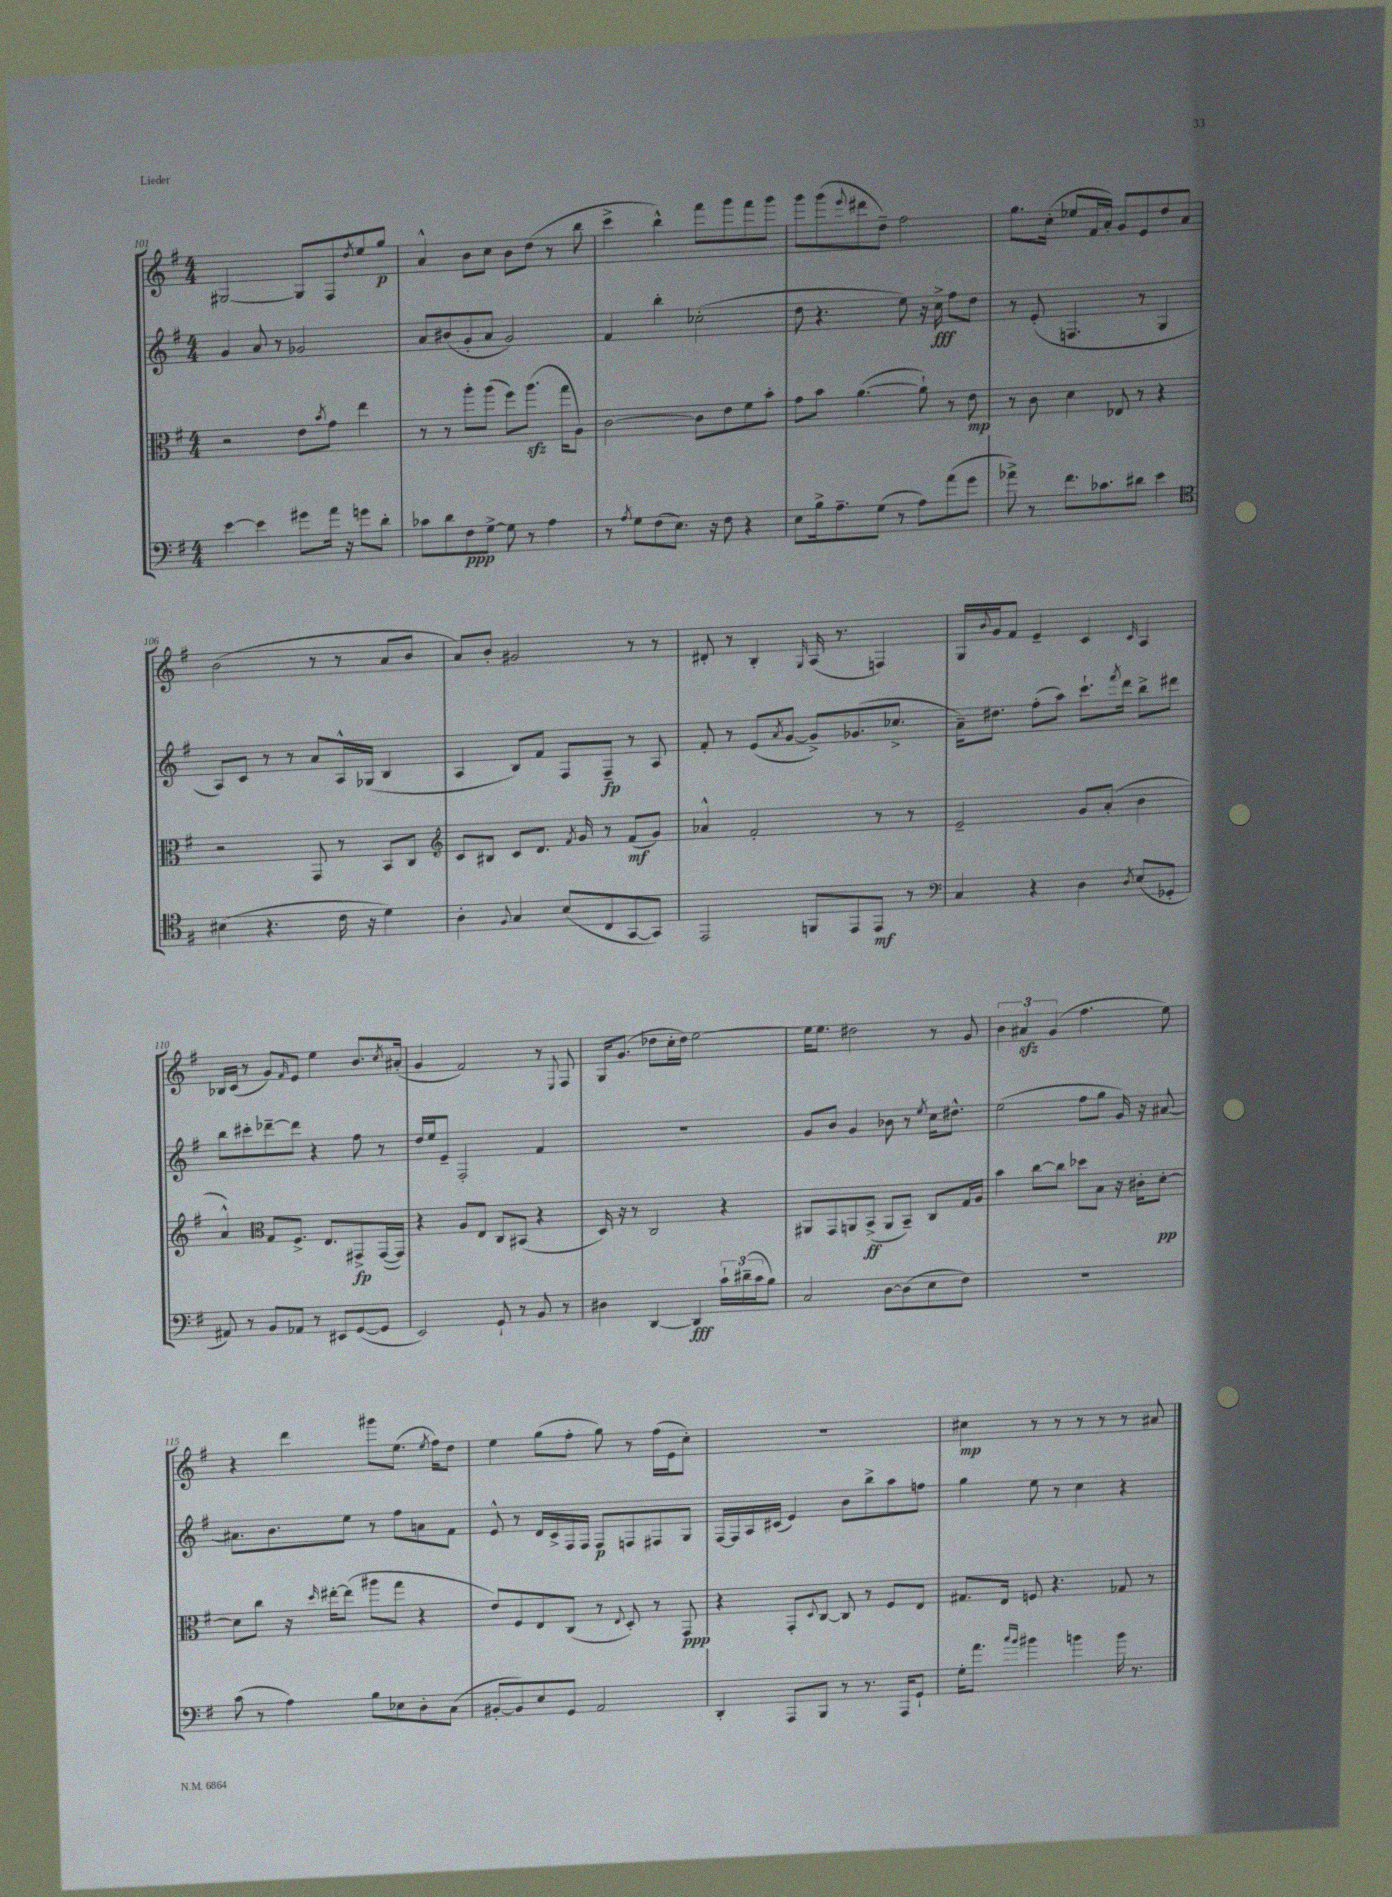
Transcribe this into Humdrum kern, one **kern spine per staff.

**kern	**dynam	**kern	**dynam	**kern	**dynam	**kern	**dynam
*part4	*part4	*part3	*part3	*part2	*part2	*part1	*part1
*staff4	*staff4	*staff3	*staff3	*staff2	*staff2	*staff1	*staff1
*clefF4	*	*clefC3	*	*clefG2	*	*clefG2	*
*k[f#]	*	*k[f#]	*	*k[f#]	*	*k[f#]	*
*M4/4	*	*M4/4	*	*M4/4	*	*M4/4	*
=101	=101	=101	=101	=101	=101	=101	=101
[4e\	.	2r	.	4g/	.	[2G#X/	.
4e\]	.	.	.	8a/	.	.	.
.	.	.	.	8r	.	.	.
8g#X\L	.	8e\L	.	2g-X/	.	8G#/L]	.
.	.	8qb/	.	.	.	.	.
16a\Jk	.	8g\J	.	.	.	8F#/	.
16r	.	.	.	.	.	.	.
.	.	.	.	.	.	8qdd/	.
8gn\L	.	4ee\	.	.	.	8ee/	.
8d'\J	.	.	.	.	.	8gg/J	p
=102	=102	=102	=102	=102	=102	=102	=102
8c-X\L	.	8r	.	8a/L	.	4a^^/	.
8d\	.	8r	.	(8b#X/	.	.	.
8F#\	ppp	8aa'\L	.	8g'/	.	8b\L	.
[8G^\J	.	(8aa\J	.	8a/J	.	8cc\J	.
8G\]	.	8ff#\L)	.	2g/)	.	8b\L	.
8r	.	(8.aazz\J	.	.	.	(8dd\J	.
4A\	.	.	.	.	.	8r	.
.	.	16gg\KL	.	.	.	.	.
.	.	8A\J)	.	.	.	8bb\	.
=103	=103	=103	=103	=103	=103	=103	=103
8r	.	[2c\	.	4f#/	.	4ccc^\	.
8qA/	.	.	.	.	.	.	.
8G\L	.	.	.	.	.	.	.
(8F#\	.	.	.	4bb'\	.	4bb^^\)	.
8.E\J)	.	.	.	.	.	.	.
.	.	8c\L]	.	(2cc-X'\	.	8fff#\L	.
16r	.	.	.	.	.	.	.
8F#\	.	8e\	.	.	.	8ggg\	.
4r	.	8f#\	.	.	.	8fff#\	.
.	.	8b'\J	.	.	.	8ggg\J	.
=104	=104	=104	=104	=104	=104	=104	=104
8E\L	.	8g\L	.	8dd\	.	8ggg\L	.
16B^\k	.	8b\J	.	4.r	.	(8ggg\	.
8.A~\	.	.	.	.	.	.	.
.	.	.	.	.	.	8qqeee/	.
.	.	([4.a\	.	.	.	8ddd#X\	.
(8G\J	.	.	.	.	.	8dd~\J)	.
8r	.	.	.	8ee\)	.	2ff#\	.
8A\L)	.	8a`\])	.	16r	.	.	.
.	.	.	.	16cc^\	fff	.	.
(8a\	.	8r	.	8ff#\L	.	.	.
8g\J	.	8e\	mp	8dd\J	.	.	.
=105	=105	=105	=105	=105	=105	=105	=105
8a-X^\)	.	8r	.	8r	.	8.gg\L	.
8r	.	8c\	.	(8e'/	.	.	.
.	.	.	.	.	.	(16cc'\Jk	.
8.f#\L	.	4d\	.	4.Fn/	.	8ee-X/L	.
.	.	.	.	.	.	16f#/L	.
8.c-X\	.	.	.	.	.	16a'/JJ)	.
.	.	8E-X/	.	.	.	8g/L	.
8d#X\J	.	8r	.	8r	.	8e/	.
4e\	.	4r	.	4G/	.	8dd/	.
.	.	.	.	.	.	8a/J	.
!!LO:LB:g=z
=106	=106	=106	=106	=106	=106	=106	=106
*clefC4	*	*	*	*	*	*	*
(4B#X\	.	2r	.	8A/L)	.	(2b\	.
.	.	.	.	8c/J	.	.	.
4.r	.	.	.	8r	.	.	.
.	.	.	.	8r	.	.	.
.	.	8GG/	.	8a/L	.	8r	.
16c\	.	8r	.	16A^^/L	.	8r	.
16r	.	.	.	(16G-X/JJ	.	.	.
4d\)	.	8BB/L	.	4B/	.	8a/L	.
.	.	8C/J	.	.	.	8b/J	.
=107	=107	=107	=107	=107	=107	=107	=107
*	*	*clefG2	*	*	*	*	*
4A'\	.	8c/L	.	4A/	.	8a/L)	.
.	.	8B#X/J	.	.	.	8b'/J	.
8qqF#/	.	.	.	.	.	.	.
4G/	.	8c/L	.	8B/L)	.	2g#X/	.
.	.	8.d/J	.	8f#/J	.	.	.
(8B/L	.	.	.	8F#/L	.	.	.
.	.	8qf#/	.	.	.	.	.
.	.	16g/	.	.	.	.	.
8C/	.	8r	.	8F#~/J	fp	.	.
[8GG/	.	(8f#/L	mf	8r	.	8r	.
8GG/J])	.	8g/J)	.	8A/	.	8r	.
=108	=108	=108	=108	=108	=108	=108	=108
2EE/	.	4a-X^^/	.	8f#'/	.	8d#X'/	.
.	.	.	.	8r	.	8r	.
.	.	2f#'/	.	(8e/L	.	4B'/	.
.	.	.	.	8qa/	.	.	.
.	.	.	.	[8g/J	.	.	.
.	.	.	.	.	.	16qqG/	.
8FFn/L	.	.	.	8g^/L])	.	(16A/	.
.	.	.	.	.	.	8.r	.
8EE/	.	.	.	(8.g-X/	.	.	.
8EE/J	mf	8r	.	.	.	4Fn/)	.
.	.	.	.	8.cc-X^/J	.	.	.
8r	.	8r	.	.	.	.	.
=109	=109	=109	=109	=109	=109	=109	=109
*clefF4	*	*	*	*	*	*	*
4C/	.	2e~/	.	16a~\KL)	.	16G/LL	.
.	.	.	.	.	.	8qqb/	.
.	.	.	.	8.dd#X\J	.	16g/J	.
.	.	.	.	.	.	8f#/J	.
4r	.	.	.	(8ff#'\L	.	4e~/	.
.	.	.	.	8aa\J)	.	.	.
4D\	.	8g/L	.	8.ccc`\L	.	4c/	.
.	.	(8a'/J	.	.	.	.	.
.	.	.	.	8qfff#/	.	.	.
.	.	.	.	16ddd\Jk	.	.	.
8qD/	.	.	.	.	.	16qqc/	.
(8E/L	.	4b\	.	8bb^\L	.	4A/	.
8GG-X'/J	.	.	.	8ddd#X\J	.	.	.
!!LO:LB:g=z
=110	=110	=110	=110	=110	=110	=110	=110
8AA#X/)	.	4a^^/)	.	8bb\L	.	16B-X/LL	.
.	.	.	.	.	.	(16c/JJ	.
8r	.	.	.	8ccc#X'\	.	8r	.
*	*	*clefC3	*	*	*	*	*
8BB/L	.	8G/L	.	[8ddd-X~\	.	8g/L)	.
.	.	.	.	.	.	16qqf#/	.
8AA-X/J	.	8.F#^/J	.	8ddd-\J]	.	8e/J	.
8r	.	.	.	4r	.	4ee\	.
.	.	8.E/L	.	.	.	.	.
8EE#X/L	.	.	.	.	.	.	.
([8GG/	.	8GG#X^/	fp	8ff#\	.	8.b/L	.
8GG/J]	.	([16GG#/L	.	8r	.	.	.
.	.	.	.	.	.	8qcc/	.
.	.	16GG#/JJ])	.	.	.	(16a#X'/Jk	.
=111	=111	=111	=111	=111	=111	=111	=111
2EE/)	.	4r	.	16dd/LL	.	4g/	.
.	.	.	.	16ee/J	.	.	.
.	.	.	.	8e~/J	.	.	.
.	.	8A/L	.	2F#'/	.	2f#/)	.
.	.	8E/J	.	.	.	.	.
8GG`/	.	8C/L	.	.	.	.	.
8r	.	(8BB#X/J	.	.	.	.	.
8BB/	.	4r	.	4f#/	.	8r	.
.	.	.	.	.	.	8qqE/	.
8r	.	.	.	.	.	8F#/	.
=112	=112	=112	=112	=112	=112	=112	=112
4D#X\	.	16D/)	.	1r	.	16G/KL	.
.	.	16r	.	.	.	(8.g/J	.
.	.	8r	.	.	.	.	.
[4DD/	.	2C/	.	.	.	8dd-X\L	.
.	.	.	.	.	.	16cc'\L	.
.	.	.	.	.	.	16dd-\JJ)	.
4DD/]	fff	.	.	.	.	[2ee\	.
24c`\LL	.	4r	.	.	.	.	.
(24d#X~\	.	.	.	.	.	.	.
24c\J	.	.	.	.	.	.	.
8B\J)	.	.	.	.	.	.	.
=113	=113	=113	=113	=113	=113	=113	=113
2C/	.	8AA#X/L	.	8g/L	.	16ee\KL]	.
.	.	.	.	.	.	8.ee\J	.
.	.	8GG/	.	8b/J	.	.	.
.	.	8AAn/	.	4g/	.	2dd#X\	.
.	.	(8BB^/J	ff	.	.	.	.
[8D\L	.	8AA/L	.	8b-X\	.	.	.
(8D\]	.	8BB~/J)	.	8r	.	.	.
.	.	.	.	8qee/	.	.	.
8E\	.	8C/L	.	16cc\KL	.	8r	.
.	.	.	.	8.dd#X^^\J	.	.	.
8F#\J)	.	16G/L	.	.	.	8g/	.
.	.	16A/JJ	.	.	.	.	.
=114	=114	=114	=114	=114	=114	=114	=114
1r	.	4b\	.	(2ee\	.	6b\	.
.	.	.	.	.	.	6a#Xzz/	.
.	.	[8cc\L	.	.	.	.	.
.	.	.	.	.	.	(6g/	.
.	.	8cc\J]	.	.	.	.	.
.	.	8dd-X\L	.	8ff#\L	.	4.ff#\	.
.	.	8B\J	.	8gg\J	.	.	.
.	.	16r	.	16g/)	.	.	.
.	.	16c#X'\KL	.	16r	.	.	.
.	.	[8d'\J	pp	[8a#X/	.	8ee\)	.
!!LO:LB:g=z
=115	=115	=115	=115	=115	=115	=115	=115
(8c\	.	8d\L]	.	8.a#X\L]	.	4r	.
8r	.	8cc\J	.	.	.	.	.
.	.	.	.	8.b\	.	.	.
4A\)	.	16r	.	.	.	4ddd\	.
.	.	16qqdd/	.	.	.	.	.
.	.	[16ee#X'\KL	.	.	.	.	.
.	.	(8ee#\J]	.	8ee\J	.	.	.
8B\L	.	8aa#X\L	.	8r	.	8ggg#X\L	.
8E-X\	.	8gg\J	.	8ff#\L	.	(8.ee\J	.
8D'\	.	4r	.	8an\	.	.	.
.	.	.	.	.	.	8qee/	.
.	.	.	.	.	.	16ff#\KL)	.
(8C\J	.	.	.	8f#\J	.	8dd\J	.
=116	=116	=116	=116	=116	=116	=116	=116
[8BB#X'/L	.	8e/L)	.	8e^^/	.	4ee\	.
8BB#/])	.	8F#/	.	8r	.	.	.
8E/	.	8E/	.	16d/LL	.	(8gg\L	.
.	.	.	.	16c^/	.	.	.
8GG/J	.	(8C/J	.	16F#/	.	8ff#'\J	.
.	.	.	.	16F#/JJ	.	.	.
2AA/	.	8r	.	8F#/L	p	8gg\)	.
.	.	8qqE/	.	.	.	.	.
.	.	8D'/)	.	8Fn/	.	8r	.
.	.	8r	.	8F#X/	.	(16ff#\LL	.
.	.	.	.	.	.	16e\J	.
.	.	8GG/	ppp	8G/J	.	8cc'\J)	.
=117	=117	=117	=117	=117	=117	=117	=117
4DD'/	.	4r	.	[16F#/LL	.	1r	.
.	.	.	.	16F#/]	.	.	.
.	.	.	.	16A/	.	.	.
.	.	.	.	(16c#X/JJ	.	.	.
8AAA/L	.	8GG'/L	.	4e/)	.	.	.
.	.	8qqD/	.	.	.	.	.
8BBB/J	.	[8C/J	.	.	.	.	.
8r	.	8C/]	.	8b\L	.	.	.
8.r	.	8r	.	8bb^\	.	.	.
.	.	8F#/L	.	8aa\	.	.	.
16AAA/KL	.	.	.	.	.	.	.
8GG`/J	.	8E/J	.	8ffn\J	.	.	.
=118	=118	=118	=118	=118	=118	=118	=118
16G'\KL	.	8.G#X/L	.	4gg\	.	4cc#X\	mp
8.a\J	.	.	.	.	.	.	.
.	.	16E/Jk	.	.	.	.	.
16qqcc/LL	.	.	.	.	.	.	.
16qqb/JJ	.	.	.	.	.	.	.
4b#X\	.	8Fn/	.	8ee\	.	8r	.
.	.	4.r	.	8r	.	8r	.
4bn\	.	.	.	4cc\	.	8r	.
.	.	.	.	.	.	8r	.
16b\	.	8G-X/	.	4r	.	8r	.
8.r	.	.	.	.	.	.	.
.	.	8r	.	.	.	8a#X/	.
==	==	==	==	==	==	==	==
*-	*-	*-	*-	*-	*-	*-	*-
